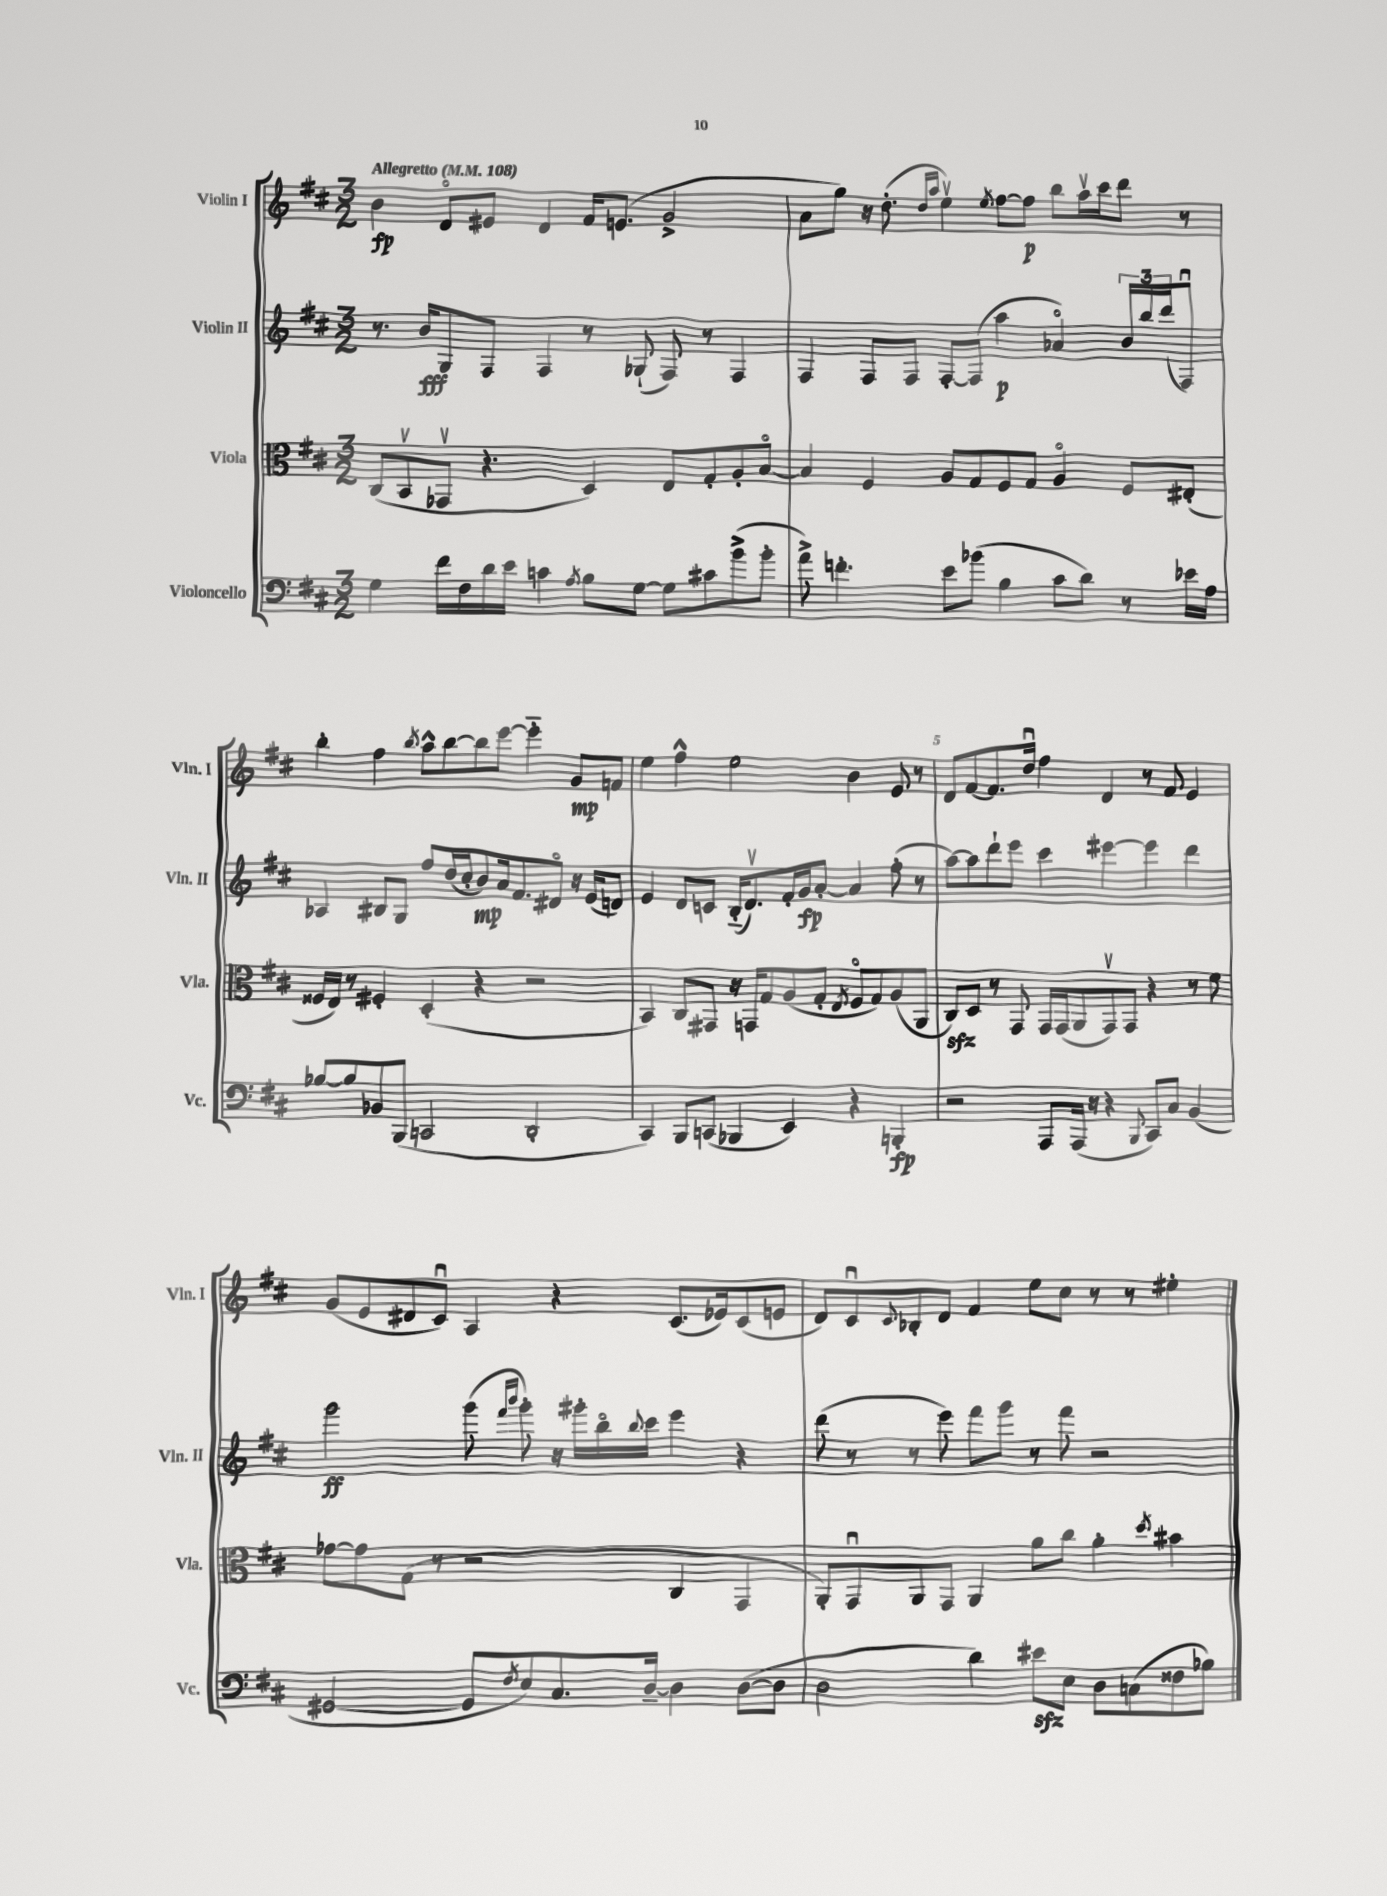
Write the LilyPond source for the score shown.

<<
\new StaffGroup <<
\new Staff = "s0" \with { instrumentName = "Violin I" shortInstrumentName = "Vln. I" } {
    \clef treble \key d \major \numericTimeSignature \time 3/2 \tempo "Allegretto" 4 = 108
    b'4\fp d'8\flageolet eis'8 d'4 fis'16 e'8.( g'2-> |
    a'8 g''8) r16 d''8.-.( \grace { d''16 a''16 } e''4\upbow) \acciaccatura { e''8 } fis''8~ fis''8\p b''8 a''16\upbow cis'''16 d'''8 r8 |
    b''4-. fis''4 \acciaccatura { b''8 } a''8-^ b''8~ b''8 e'''8~ e'''4-_ g'8\mp f'8 |
    e''4 fis''4-^ e''2 b'4 e'8 r8 |
    d'8 fis'8~ fis'8. d''16\downbow fis''4 d'4 r8 fis'8 e'4 |
    g'8( e'8 dis'8 cis'8\downbow) a4 r4 cis'8.( ees'16) cis'8( e'8 |
    d'8) cis'8\downbow \appoggiatura { cis'8 } bes8-. d'8 fis'4 e''8 cis''8 r8 r8 eis''4-. \bar "|." |
}
\new Staff = "s1" \with { instrumentName = "Violin II" shortInstrumentName = "Vln. II" } {
    \clef treble \key d \major \numericTimeSignature \time 3/2
    r8. b'16\fff g8 fis8 fis4 r8 ges8-!( fis8) r8 fis4 |
    fis4 fis8 fis8 fis8~-. fis8( a''4\p aes'4\flageolet) \tuplet 3/2 { b'16 b''16 d'''16( } fis8\downbow) |
    aes4 bis8 g8 fis''8 d''16( cis''16-. b'8\mp) a'16 fis'8. dis'8\flageolet r16 e'16( d'8) |
    e'4 d'8 c'8 b16-_( d'8.\upbow) fis'16-. g'16\fp a'8~-. a'4 fis''8-.( r8 |
    a''8~) a''8 d'''8-! e'''8 cis'''4 eis'''4~ eis'''4 d'''4 |
    g'''2\ff g'''8( \grace { fis'''16 b'''16 } g'''8-.) r16 gis'''16-. b''16\flageolet \appoggiatura { b''8 } cis'''16 e'''4 r4 |
    d'''8( r8 r8 e'''8) fis'''8 g'''8 r8 fis'''8 r2 \bar "|." |
}
\new Staff = "s2" \with { instrumentName = "Viola" shortInstrumentName = "Vla." } {
    \clef alto \key d \major \numericTimeSignature \time 3/2
    cis8( b,8\upbow ges,8\upbow r4. d4) e8 g8-. a8-. b8~\flageolet |
    b4 fis4 a8 g8 fis8 g8 a4\flageolet fis8 eis8-.( |
    fisis16 e16) r8 fis4-. d4-.( r4 r2 |
    b,4) cis8 gis,8 r16 g,16 g8 a8( g8-. \acciaccatura { e8 } fis8\flageolet g8) a8( a,8 |
    cis8\sfz) d8 r8 g,8 g,16 g,16( a,8 g,8\upbow) g,8 r4 r8 fis'8 |
    ges'8~ ges'8 g8( r8 r2 cis4 g,4 |
    a,8-.) g,8\downbow a,8 g,8 a,4 a'8 cis''8 a'4-. \acciaccatura { d''8 } bis'4 \bar "|." |
}
\new Staff = "s3" \with { instrumentName = "Violoncello" shortInstrumentName = "Vc." } {
    \clef bass \key d \major \numericTimeSignature \time 3/2
    g4 fis'16 fis16 d'16 e'16 c'4 \acciaccatura { a8 } b8 g8~ g8 cis'8 b'8->( b'8-. |
    a'8->) f'4.-. e'8 bes'8( b4 cis'8 d'8) r8 ees'16 a16 |
    bes8~ bes8 bes,8 b,,8( c,2 d,2-. |
    cis,4) b,,8 c,8( bes,,4 e,4) r4 b,,4-.\fp |
    r2 a,,8 a,,16( r16 r4 \appoggiatura { b,,8 } cis,8) cis8 b,4( |
    gis,2~ gis,8 \acciaccatura { fis8 } e8) cis8. d16~-- d4 d8~( d8 |
    d2 d'4) eis'8\sfz e8 d8 c8( fisis8 bes8) \bar "|." |
}
>>
>>
\layout { \context { \Score \override BarNumber.break-visibility = ##(#f #t #t) barNumberVisibility = #(every-nth-bar-number-visible 5) } }
